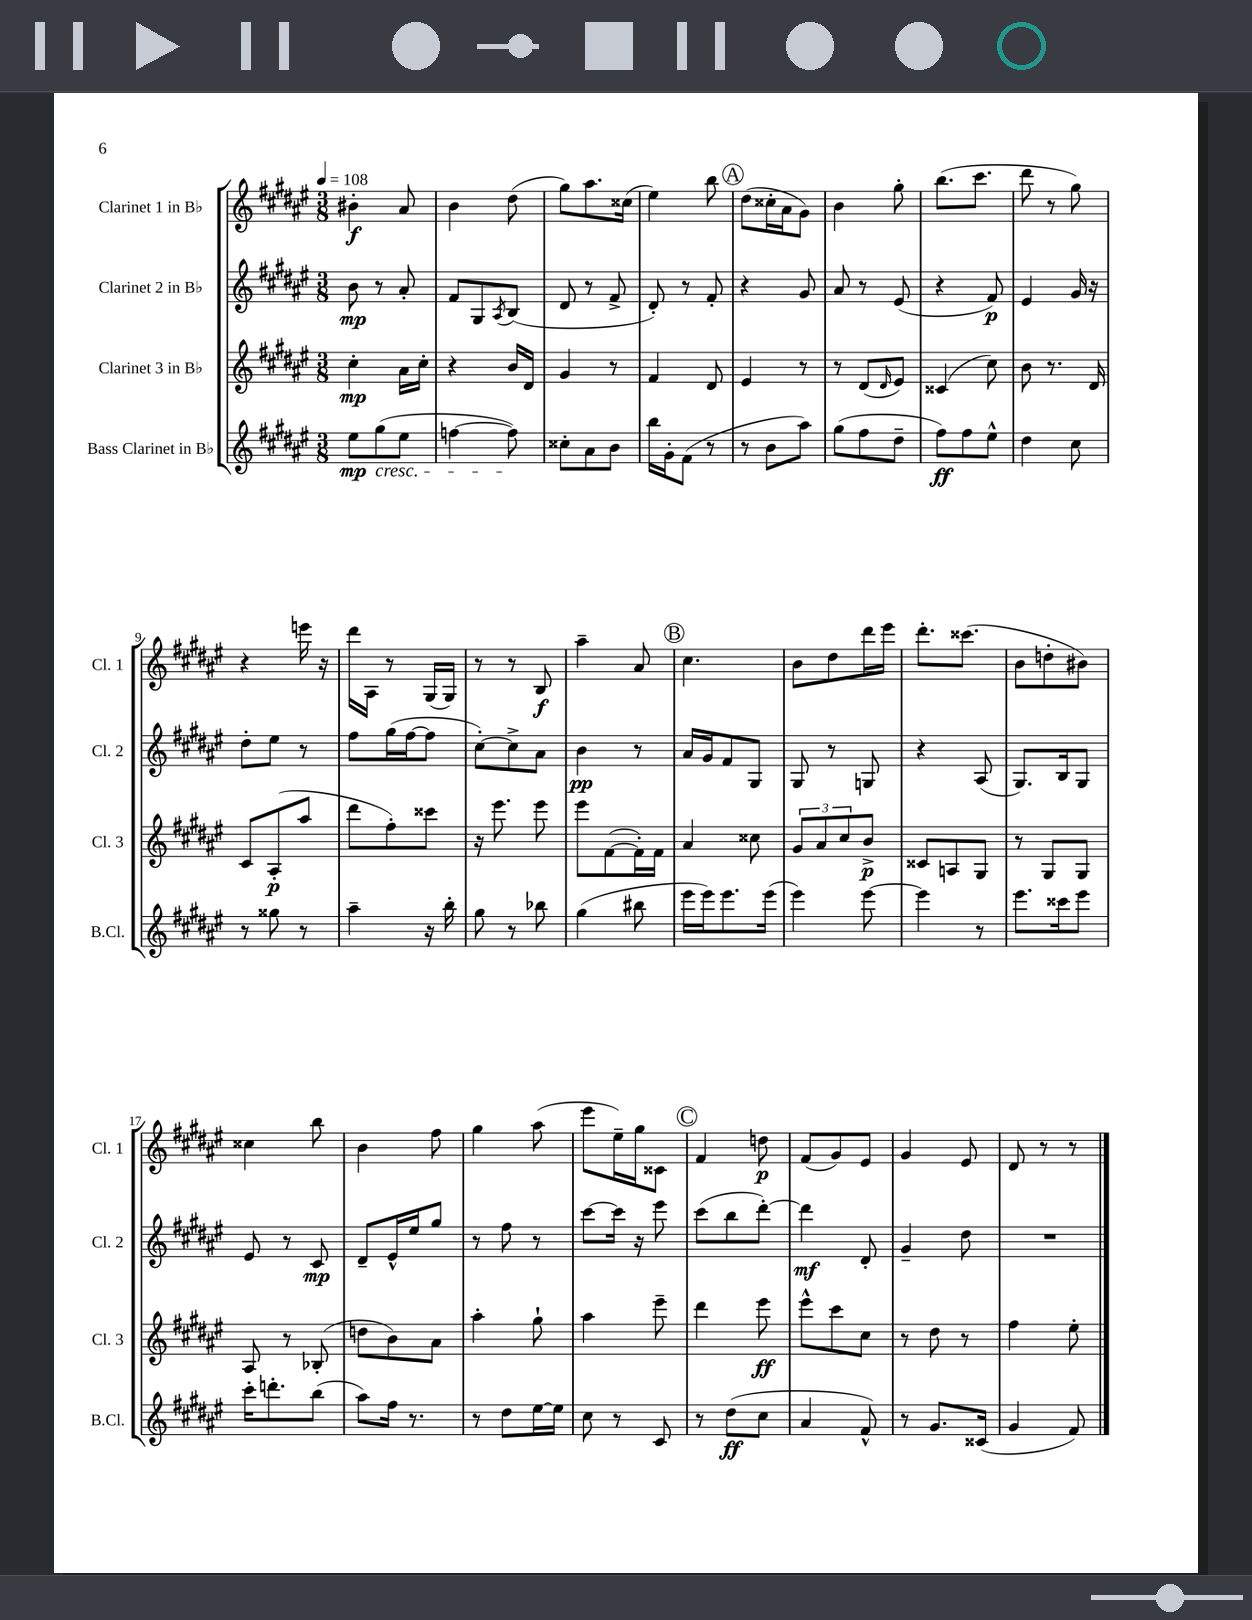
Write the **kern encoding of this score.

**kern	**kern	**kern	**kern
*staff4	*staff3	*staff2	*staff1
*clefG2	*clefG2	*clefG2	*clefG2
*k[f#c#g#d#a#e#]	*k[f#c#g#d#a#e#]	*k[f#c#g#d#a#e#]	*k[f#c#g#d#a#e#]
*M3/8	*M3/8	*M3/8	*M3/8
*MM108	*MM108	*MM108	*MM108
8ee#\L	4cc#'\	8b\	4b#'\
(8gg#\	.	8r	.
8ee#\J	16a#\LL	8a#'/	8a#/
.	16cc#'\JJ	.	.
=	=	=	=
[4ff\	4r	8f#/L	4b\
.	.	8G#/	.
.	.	8qA#/	.
8ff\])	16b/LL	(8B/J	(8dd#\
.	16d#/JJ	.	.
=	=	=	=
8cc##'\L	4g#/	8d#/	8gg#\L)
8a#\	.	8r	8.aa#\
8b\J	8r	8f#^/	.
.	.	.	(16cc##\Jk
=	=	=	=
16bb\LL	4f#/	8d#'/)	4ee#\)
16g#'\J	.	.	.
(8f#\J	.	8r	.
8r	8d#/	8f#'/	8bb\
=	=	=	=
8r	4e#/	4r	(8dd#\L
8b\L	.	.	16cc##'\L
.	.	.	16a#\J
8aa#\J)	8r	8g#/	8g#\J)
=	=	=	=
(8gg#\L	8r	8a#/	4b\
8ff#\	(8d#/L	8r	.
.	16qqd#/	.	.
8dd#~\J	8e#/J)	(8e#/	8gg#'\
=	=	=	=
8ff#\L)	(4c##/	4r	(8.bb\L
8ff#\	.	.	.
.	.	.	8.ccc#\J
8ee#^^\J	8cc#\)	8f#/)	.
=	=	=	=
4dd#\	8b\	4e#/	8ddd#\
.	8.r	.	8r
8cc#\	.	16g#/	8gg#\)
.	16d#/	16r	.
=	=	=	=
8r	8c#/L	8dd#'\L	4r
8gg##\	(8A#'/	8ee#\J	.
8r	8aa#/J	8r	16eee\
.	.	.	16r
=	=	=	=
4aa#~\	8ddd#\L	8ff#\L	16ddd#\LL
.	.	.	16A#\JJ
.	8ff#'\)	(16gg#\L	8r
.	.	[16ff#\J	.
16r	8ccc##\J	8ff#\]J	(16G#/LL
16bb'\	.	.	16G#/JJ)
=	=	=	=
8gg#\	16r	[8cc#'\L)	8r
.	8.eee#\	.	.
8r	.	8cc#^\]	8r
8bb-\	8eee#\	8a#\J	8B/
=	=	=	=
(4gg#\	8eee#\L	4b\	4aa#~\
.	([8f#\	.	.
8bb#\	16f#'\]L)	8r	8a#/
.	16f#\JJ	.	.
=	=	=	=
16eee#\LL	4a#/	16a#/LL	4.cc#\
16eee#\J)	.	16g#/J	.
8.eee#\	.	8f#/	.
.	8cc##\	8G#/J	.
(16eee#\Jk	.	.	.
=	=	=	=
4eee#\)	12g#/L	8G#/	8b\L
.	12a#/	.	.
.	.	8r	8dd#\
.	12cc#/	.	.
[8eee#\	8b^/J	8G/	16ddd#\L
.	.	.	16eee#\JJ
=	=	=	=
4eee#\]	8c##/L	4r	8.ddd#'\L
.	8A/	.	.
.	.	.	(8.ccc##\J
8r	8G#/J	(8A#/	.
=	=	=	=
8.eee#\L	8r	8.G#/L)	8b\L
.	8G#/L	.	8dd'\
16ccc##\k	.	16B/k	.
8eee#\J	8G#/J	8G#/J	8b#\J)
=	=	=	=
16ccc#'\LK	8A#/	8e#/	4cc##\
8.ddd'\	.	.	.
.	8r	8r	.
(8bb\J	(8B-'/	8c#/	8bb\
=	=	=	=
8aa#\L)	8dd\L	8d#~/L	4b\
16ff#\Jk	8b\)	16e#^^/L	.
8.r	.	16ee#/J	.
.	8a#\J	8gg#/J	8ff#\
=	=	=	=
8r	4aa#'\	8r	4gg#\
8dd#\L	.	8ff#\	.
[16ee#\L	8gg#`\	8r	(8aa#\
16ee#\]JJ	.	.	.
=	=	=	=
8cc#\	4aa#\	[8ccc#\L	8eee#\L
8r	.	16ccc#\]Jk	16ee#~\L)
.	.	16r	16gg#\J
8c#/	8eee#~\	8eee#\	8c##\J
=	=	=	=
8r	4ddd#\	(8ccc#\L	4f#/
(8dd#\L	.	8bb\	.
8cc#\J	8eee#\	[8ddd#'\J)	8dd\
=	=	=	=
4a#/	8eee#^^\L	4ddd#\]	(8f#/L
.	8ccc#\	.	8g#/)
8f#^^/)	8cc#\J	8d#'/	8e#/J
=	=	=	=
8r	8r	4g#~/	4g#/
8.g#/L	8dd#\	.	.
.	8r	8dd#\	8e#/
(16c##/Jk	.	.	.
=	=	=	=
4g#/	4ff#\	4.r	8d#/
.	.	.	8r
8f#/)	8ee#'\	.	8r
==	==	==	==
*-	*-	*-	*-
